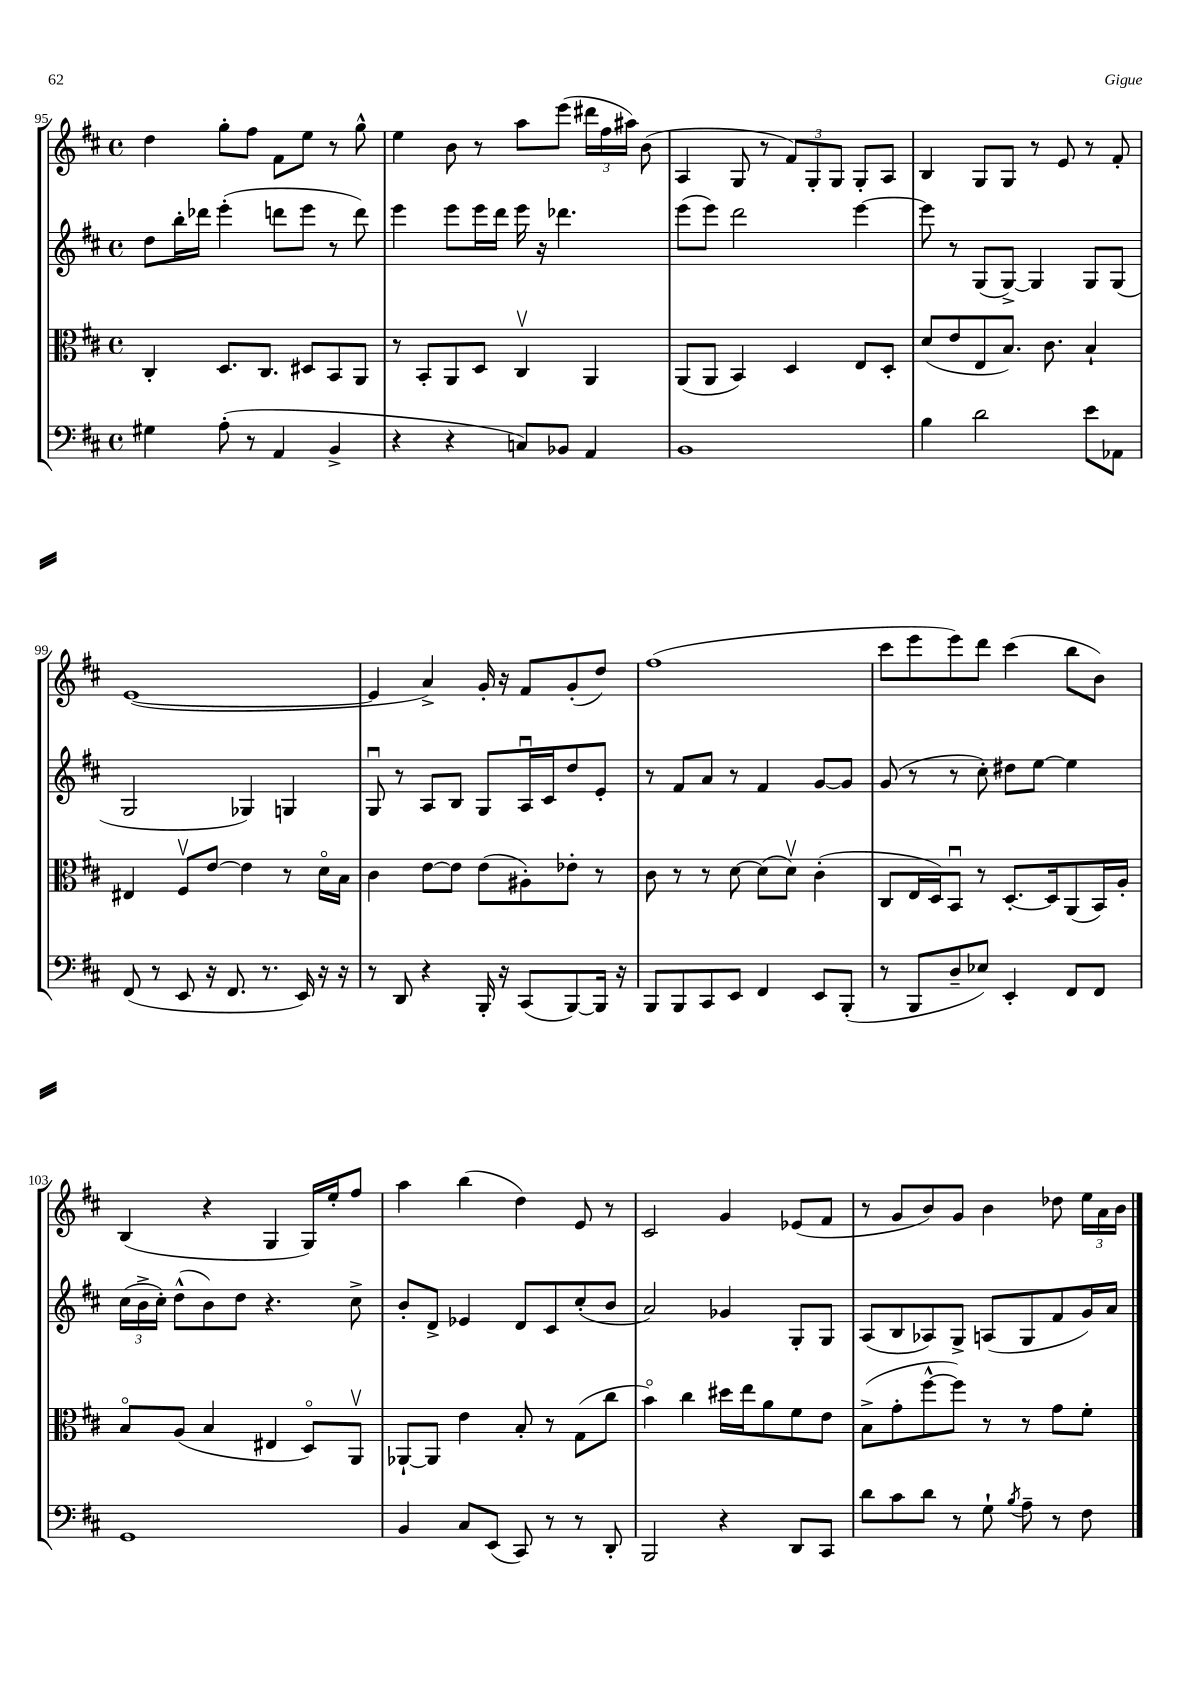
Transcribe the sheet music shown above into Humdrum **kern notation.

**kern	**kern	**kern	**kern
*staff4	*staff3	*staff2	*staff1
*clefF4	*clefC3	*clefG2	*clefG2
*k[f#c#]	*k[f#c#]	*k[f#c#]	*k[f#c#]
*M4/4	*M4/4	*M4/4	*M4/4
*met(c)	*met(c)	*met(c)	*met(c)
4G#	4C#'	8dd	4dd
.	.	16bb'	.
.	.	16ddd-	.
(8A'	8.D	(4eee'	8gg'
8r	.	.	8ff#
.	8.C#	.	.
4AA	.	8ddd	8f#
.	8D#	8eee	8ee
4BB^	8BB	8r	8r
.	8AA	8ddd)	8gg^^
=	=	=	=
4r	8r	4eee	4ee
.	8BB'	.	.
4r	8AA	8eee	8b
.	8D	16eee	8r
.	.	16ddd	.
8C)	4C#v	16eee	8aa
.	.	16r	.
8BB-	.	4.ddd-	(8eee
4AA	4AA	.	24ddd#
.	.	.	24ff#
.	.	.	24aa#)
.	.	.	(8b
=	=	=	=
1BB	(8AA	(8eee	4A
.	8AA	8eee)	.
.	4BB)	2ddd	8G
.	.	.	8r
.	4D	.	12f#)
.	.	.	12G'
.	.	.	12G
.	8E	[4eee	8G'
.	8D'	.	8A
=	=	=	=
4B	(8d	8eee]	4B
.	8e	8r	.
2d	8E	(8G	8G
.	8.B)	[8G^)	8G
.	.	4G]	8r
.	8.c#	.	.
.	.	.	8e
8e	4B`	8G	8r
8AA-	.	(8G	8f#'
=	=	=	=
(8FF#	4E#	2G	([1e
8r	.	.	.
8EE	8F#v	.	.
16r	[8e	.	.
8.FF#	.	.	.
.	4e]	4G-)	.
8.r	.	.	.
.	8r	4G	.
16EE)	.	.	.
16r	16do	.	.
16r	16B	.	.
=	=	=	=
8r	4c#	8Gu	4e]
8DD	.	8r	.
4r	[8e	8A	4a^)
.	8e]	8B	.
16BBB'	(8e	8G	16g'
16r	.	.	16r
(8CC#	8A#')	16Au	8f#
.	.	16c#	.
[8BBB)	8e-'	8dd	(8g'
16BBB]	8r	8e'	8dd)
16r	.	.	.
=	=	=	=
8BBB	8c#	8r	(1ff#
8BBB	8r	8f#	.
8CC#	8r	8a	.
8EE	[8d	8r	.
4FF#	(8d]	4f#	.
.	8dv)	.	.
8EE	(4c#'	[8g	.
(8BBB'	.	8g]	.
=	=	=	=
8r	8C#	(8g	8ccc#
8BBB	16E	8r	8eee
.	16D)	.	.
8D~	8BBu	8r	8eee)
8E-)	8r	8cc#')	8ddd
4EE'	[8.D'	8dd#	(4ccc#
.	.	[8ee	.
.	16D]	.	.
8FF#	(8AA	4ee]	8bb
8FF#	16BB)	.	8b)
.	16A'	.	.
=	=	=	=
1GG	8Bo	(24cc#	(4B
.	.	24b^	.
.	.	24cc#')	.
.	(8A	(8dd^^	.
.	4B	8b)	4r
.	.	8dd	.
.	4E#	4.r	4G
.	8Do)	.	16G)
.	.	.	16ee'
.	8AAv	8cc#^	8ff#
=	=	=	=
4BB	[8AA-`	8b'	4aa
.	8AA-]	8d^	.
8C#	4e	4e-	(4bb
(8EE	.	.	.
8CC#)	8B'	8d	4dd)
8r	8r	8c#	.
8r	(8G	(8cc#'	8e
8DD'	8cc#	8b	8r
=	=	=	=
2BBB	4bo)	2a)	2c#
.	4cc#	.	.
4r	16dd#	4g-	4g
.	16ee	.	.
.	8a	.	.
8DD	8f#	8G'	(8e-
8CC#	8e	8G	8f#
=	=	=	=
8d	(8B^	(8A	8r
8c#	8g'	8B	8g
8d	[8ff#^^	8A-)	8b)
8r	8ff#])	8G^	8g
8G`	8r	(8A	4b
8qB	.	.	.
8A~	8r	8G	.
8r	8g	8f#	8dd-
8F#	8f#'	16g)	24ee
.	.	.	24a
.	.	16a	.
.	.	.	24b
==	==	==	==
*-	*-	*-	*-
